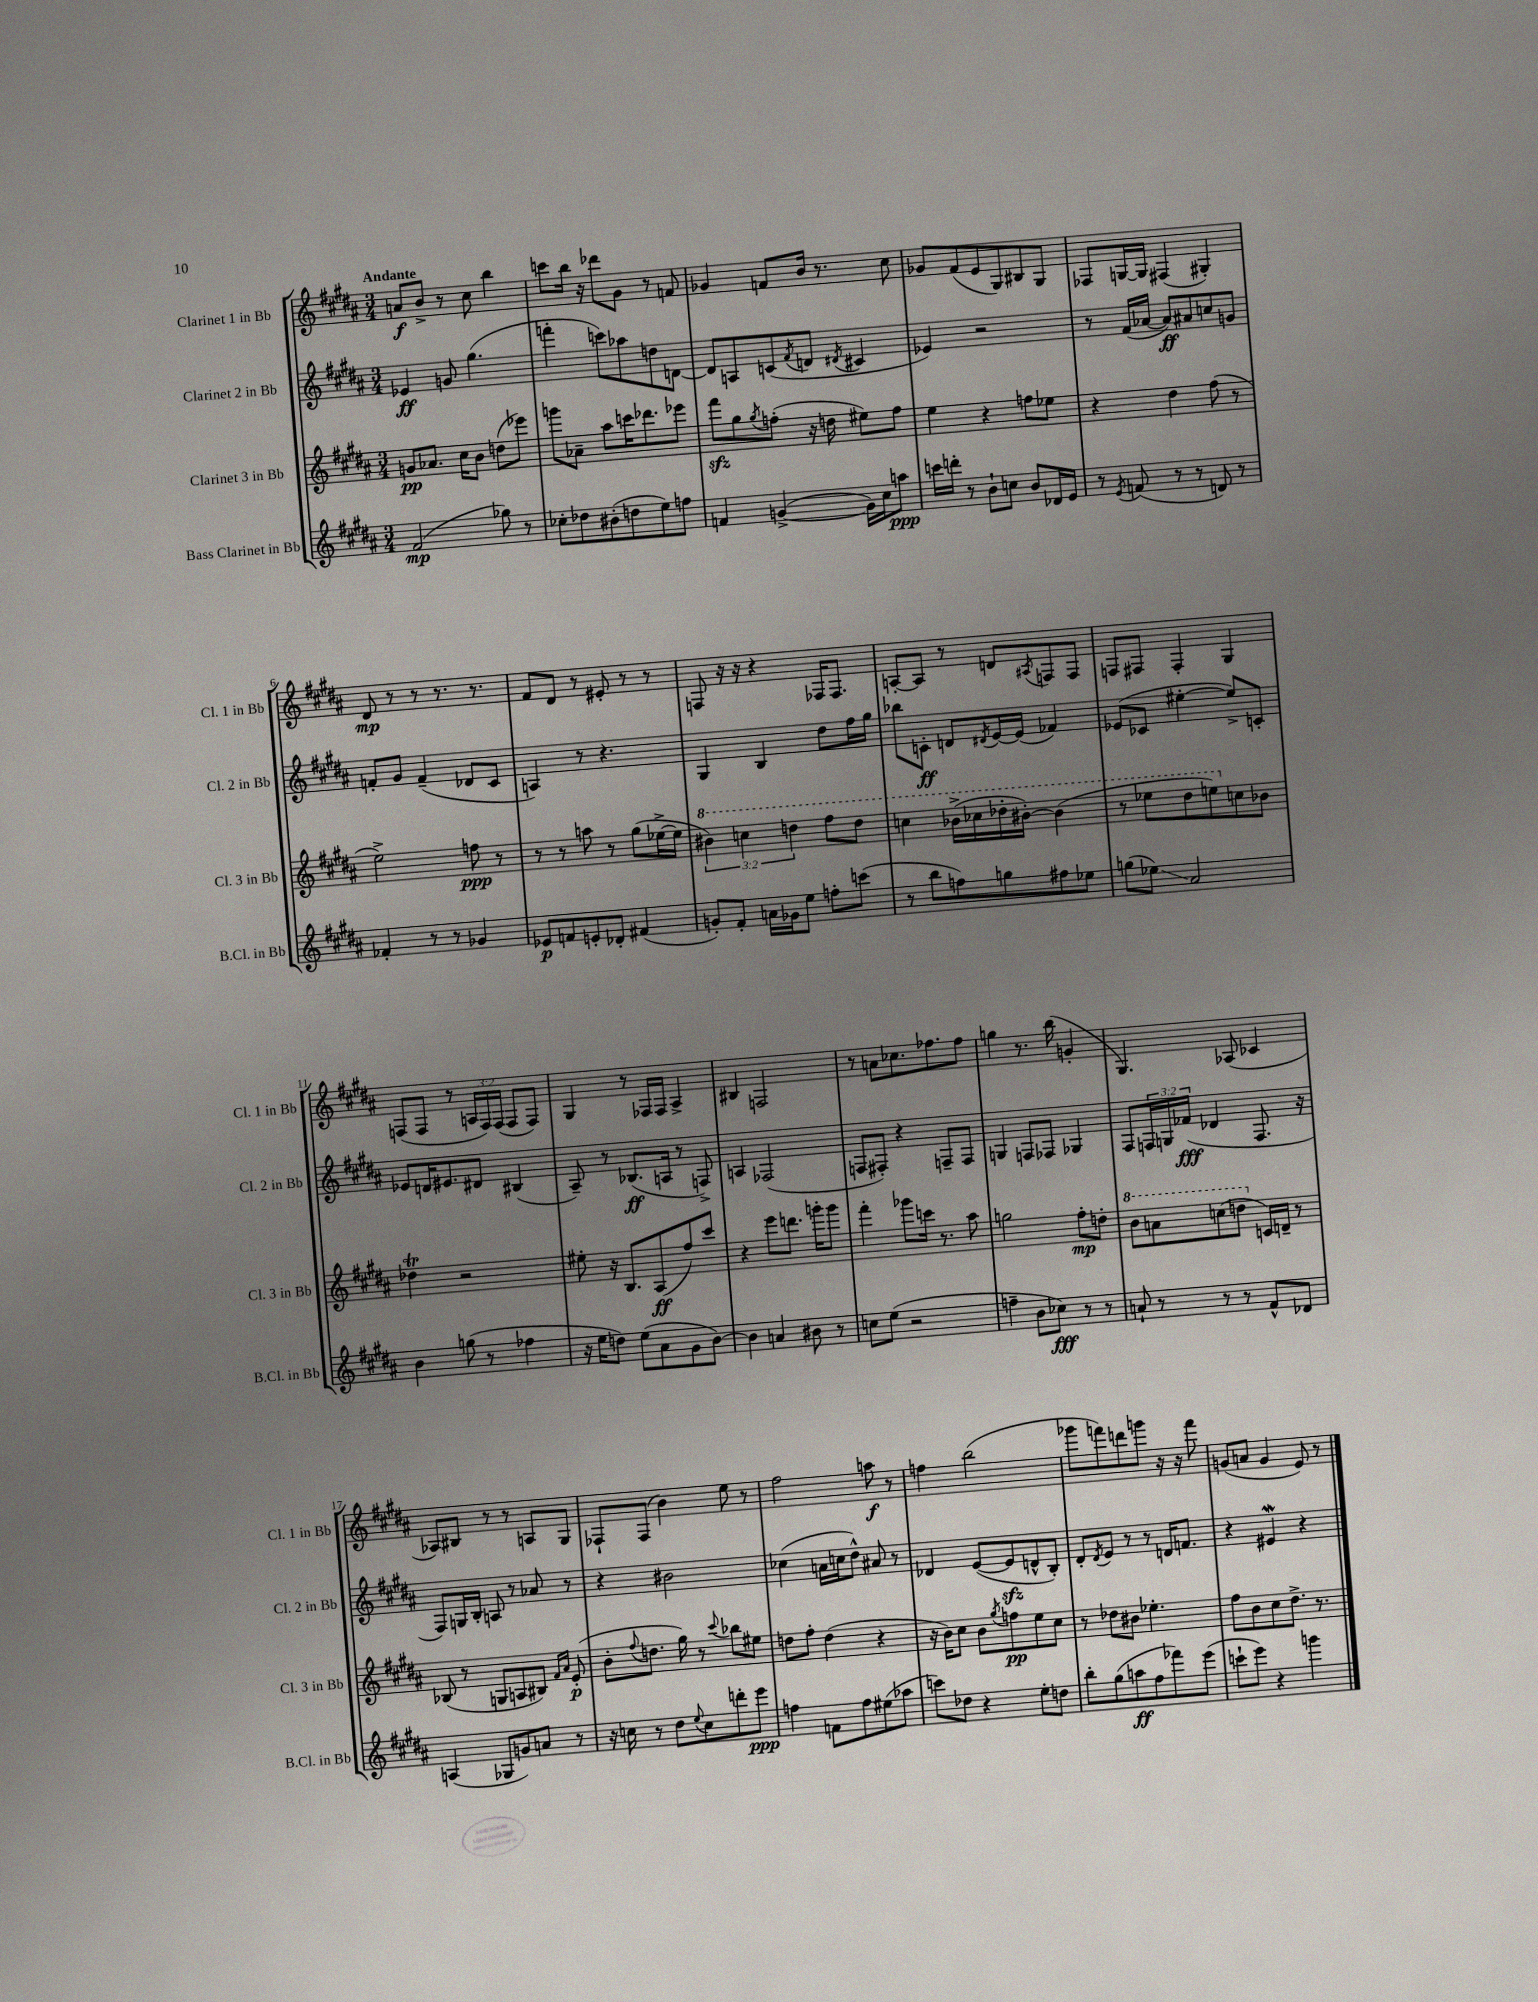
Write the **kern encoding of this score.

**kern	**kern	**kern	**kern
*staff4	*staff3	*staff2	*staff1
*clefG2	*clefG2	*clefG2	*clefG2
*k[f#c#g#d#a#]	*k[f#c#g#d#a#]	*k[f#c#g#d#a#]	*k[f#c#g#d#a#]
*M3/4	*M3/4	*M3/4	*M3/4
(2f#	8g	4e-	8a
.	8.a-	.	8b^
.	.	8g	8r
.	16cc#	.	.
.	8b	(4.gg#	8cc#
8gg-)	(8dd	.	4bb
8r	8eee-)	.	.
=	=	=	=
8cc-'	8ggg	4fff'	8ccc
8dd-	8a-~	.	16bb
.	.	.	16r
(8b#'	8aa#	8ccc)	8ddd-
8dd	16ccc	8aa-	8g#
.	8.ddd-	.	.
8ee)	.	8dd	8r
8ff	8eee-	[8d	8f
=	=	=	=
4f	8fff#	8d]	4g-
.	8gg#	8A	.
.	8qgg#	.	.
([4g^	(8ff'	(8c	8f
.	.	8qf#	.
.	16r	8d	16b
.	16dd	.	8.r
.	.	8qd#	.
16g])	8ee#)	4c#	.
16cc#	.	.	.
8aa	8ff	.	8cc#
=	=	=	=
16ccc	4ee	4e-)	8g-
16ddd'	.	.	.
8r	.	.	(8f#
8b`	4r	2r	8e
8cc	.	.	8G#)
8b	8ff	.	8B#
16d-	8ee-	.	8G#
16e	.	.	.
=	=	=	=
8r	4r	8r	8F-
8qe	.	.	.
(8f	.	(16f#	[16G
.	.	[16a-	16G]
8r	4dd#	8a-])	(4F#
8r	.	8a#	.
8d)	(8ff#	8cc	4G#')
8r	8r	8g	.
=	=	=	=
4f-'	2ee^)	8f'	8d#
.	.	8g#	8r
8r	.	(4f~	8r
8r	.	.	8.r
4g-	8ff	8d-	.
.	.	.	8.r
.	8r	8c#	.
=	=	=	=
8e-	8r	4A)	8f#
8f	8r	.	8d#
8e'	8aa	8r	8r
8d-'	8r	4.r	8e#'
(4f#	(8gg#	.	8r
.	[16ee-^	.	8r
.	16ee-]	.	.
=	=	=	=
8g')	6bb#)	4G#	8F
8f#'	.	.	16r
.	6ccc	.	.
.	.	.	16r
16a	.	4B	4r
16g-	.	.	.
.	6ddd	.	.
8ee	.	.	.
8ff'	8fff#	8dd#	16F-
.	.	.	8.F-
(8ccc	8ddd	16ff#	.
.	.	16gg#	.
=	=	=	=
8r	4ccc	8bb-	[8A'
8bb	.	8c'	8A]
8ff)	(16bb-^	8d	8r
.	16ccc-	.	.
.	.	8qd#	.
8gg	16ddd-'	[16e	8d
.	[16bb#')	(16e]	.
.	.	.	8qA#
8ff#	(4bb#]	4f-)	8F
8ee-	.	.	8F
=	=	=	=
(8gg	8r	(8e-	8F
8ee-)	8eee-	8c-	8F#
2a#	8ddd#	[4ee#'	4F#'
.	8eee)	.	.
.	8cc	8ee#^])	4G#
.	8b-	8c'	.
=	=	=	=
4b	4dd-	8e-	(8F
.	.	16d	8F
.	.	8.e#	.
(8gg	2r	.	8r
8r	.	8d#	24A
.	.	.	24F)
.	.	.	(24F
4ff-	.	(4B#	8F
.	.	.	8F)
=	=	=	=
16r	8ee#'	8A#~)	4G#
16ee	.	.	.
8dd)	16r	8r	.
.	8.B	.	.
(8ee	.	(8.B-	8r
8a#	(8A#	.	16F-
.	.	16A	16F-
8g#	8ff#)	8r	4A#^
[8b)	8ccc#	8F^)	.
=	=	=	=
4b]	4r	4A	4B#
4a	8eee	(2F-	2F
.	8.ddd	.	.
8b#	.	.	.
.	16ggg'	.	.
8r	8ggg	.	.
=	=	=	=
8cc	4fff#'	8F	8r
(8ee	.	8F#')	8a
2r	8ggg-	4r	8.cc-
.	16ccc	.	.
.	8.r	.	8.ff-
.	.	8F~	.
.	8aa#	8F	8ff-
=	=	=	=
4ff~	2gg	4G	4gg
8b	.	8F	8.r
8cc-)	.	8F-	.
.	.	.	(16bb
8r	8ff#'	4G-	4g'
8r	8dd'	.	.
=	=	=	=
8a`	8bb	8F#	4.G#)
8r	8aa	24F	.
.	.	24G	.
.	.	(24f-	.
8r	(8ccc	4d-	.
8r	8ddd	.	(8A-
8f#^^	16c)	8.F	4c-
.	16d~	.	.
8d-	8r	.	.
.	.	16r	.
=	=	=	=
(4A	(8B-	8F#)	8A-)
.	8r	16G	8B#
.	.	16B'	.
8G-	8G	8A	8r
8g)	8A	8r	8r
8a	8B#)	8a-	8A
.	16qqf#	.	.
.	16qqa#	.	.
8r	(8e'	8r	8G#
=	=	=	=
16r	8b'	4r	8F-`
16cc	.	.	.
.	8qqff#	.	.
8r	8.dd	.	(8F-
8dd#	.	2b#	4b)
.	16gg#)	.	.
8qqee	.	.	.
8cc	8r	.	.
.	8qqccc#	.	.
8ddd'	8bb-	.	8ee
8eee	8ee#	.	8r
=	=	=	=
4ff	8dd	(4cc-	2ff#
.	8ff#'	.	.
8f	(4dd	16a	.
.	.	16cc	.
8ff	.	8dd#^^)	.
(8ee#	4r	8a#	8aa
8aa-	.	8r	8r
=	=	=	=
8ccc)	16r	4d-	4ff
.	16b)	.	.
8dd-	8cc#	.	.
4r	8b	([8e	(2bb
.	8qgg#	.	.
.	8ff	8e]	.
8ee'	8ee	8d^^	.
8dd	8cc#	8B')	.
=	=	=	=
8bb'	8r	8d#'	8ggg-
.	.	8qd#	.
(8gg#	8dd-	8e	8fff)
8aa	8b#	8r	8ddd
8ff#	4.ee-'	8r	8ggg
8fff-)	.	16d	16r
.	.	8.f	16r
(8eee	.	.	8fff
=	=	=	=
8ccc`	8ff#	4r	(8g
8eee)	8b	.	8a
4r	8cc#	4e#	4g
.	8.dd#^	.	.
4ggg	.	4r	8e)
.	8.r	.	.
.	.	.	8r
==	==	==	==
*-	*-	*-	*-
